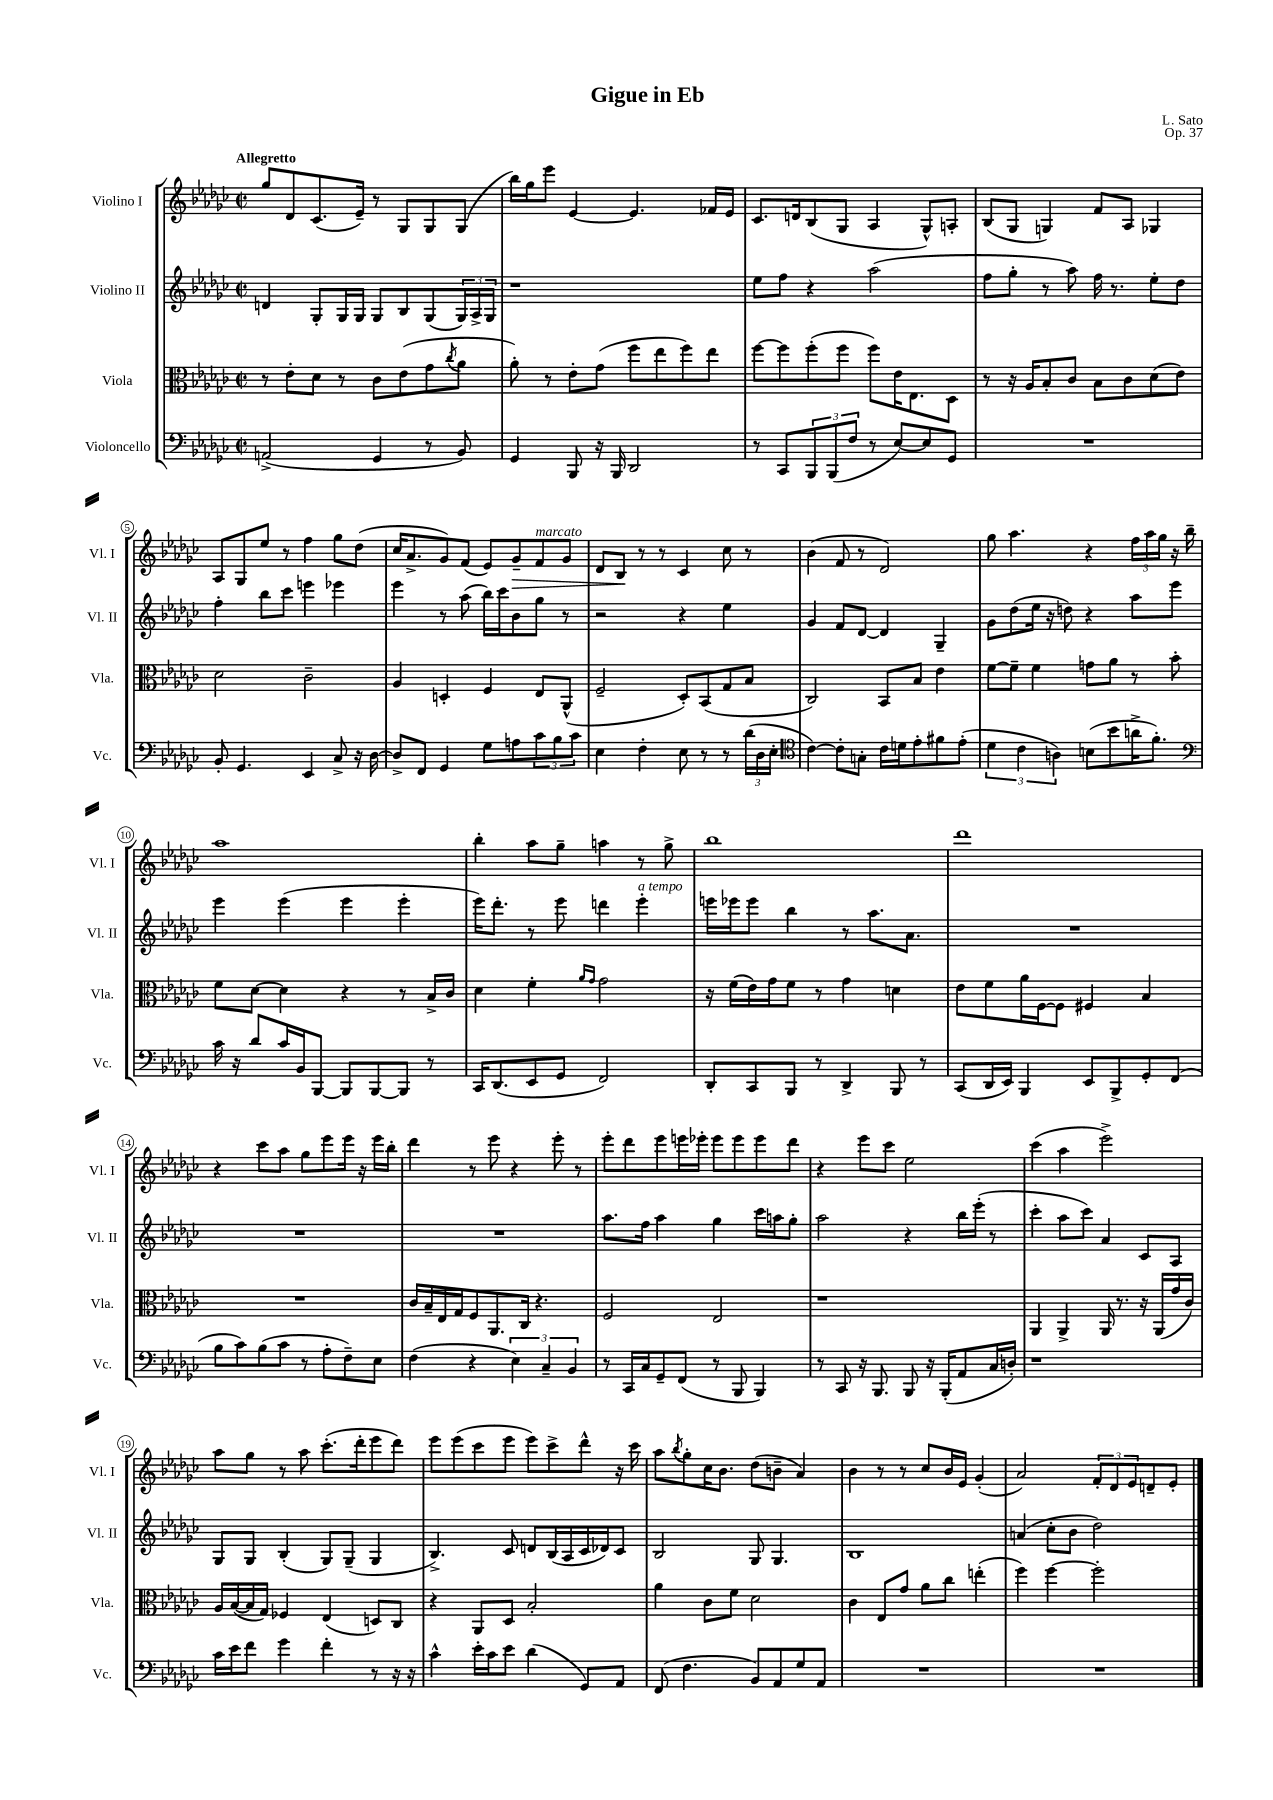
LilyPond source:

\header { title = "Gigue in Eb" composer = "L. Sato" opus = "Op. 37" }
<<
\new StaffGroup <<
\new Staff = "s0" \with { instrumentName = "Violino I" shortInstrumentName = "Vl. I" } {
    \clef treble \key ges \major \defaultTimeSignature \time 2/2 \tempo "Allegretto"
    ges''8 des'8 ces'8.( ees'16--) r8 ges8 ges8 ges8( |
    bes''16) ges''16 ees'''8 ees'4~ ees'4. fes'16 ees'16 |
    ces'8. d'16 bes8( ges8 aes4 ges8-^) a8-. |
    bes8( ges8 g4) f'8 aes8 ges4 |
    aes8 ges8 ees''8 r8 f''4 ges''8 des''8( |
    ces''16 aes'8.-> ges'8) f'8( ees'8) ges'8--\> f'8^\markup { \italic "marcato" } ges'8 |
    des'8 bes8\! r8 r8 ces'4 ces''8 r8 |
    bes'4( f'8 r8 des'2) |
    ges''8 aes''4. r4 \tuplet 3/2 { f''16 aes''16 ges''16 } r16 bes''16-- |
    aes''1 |
    bes''4-. aes''8 ges''8-- a''4 r8 ges''8-> |
    bes''1 |
    des'''1 |
    r4 ces'''8 aes''8 ges''8 ees'''8 ees'''16 r16 ees'''16 bes''16-. |
    des'''4 r8 ees'''8 r4 ees'''8-. r8 |
    ees'''8-. des'''8 ees'''8 e'''16 ees'''16-. ees'''8 ees'''8 ees'''8 des'''8 |
    r4 ees'''8 ces'''8 ees''2 |
    ces'''4( aes''4 ees'''2->) |
    aes''8 ges''8 r8 aes''8 ces'''8.-.( des'''16-. ees'''8 des'''8) |
    ees'''8 ees'''8( ces'''8 ees'''8 ees'''8) ces'''8-> des'''8-^ r16 ces'''16 |
    aes''8 \acciaccatura { bes''8 } ges''8-. ces''16 bes'8. des''8( b'8-- aes'4) |
    bes'4 r8 r8 ces''8 bes'16 ees'16 ges'4-.( |
    aes'2) \tuplet 3/2 { f'8-. des'8 ees'8 } d'8-- ees'8-. \bar "|." |
}
\new Staff = "s1" \with { instrumentName = "Violino II" shortInstrumentName = "Vl. II" } {
    \clef treble \key ges \major \defaultTimeSignature \time 2/2
    d'4 ges8-. ges16 ges16 ges8 bes8 ges8( \tuplet 3/2 { ges16) aes16-> ges16 } |
    r1 |
    ees''8 f''8 r4 aes''2( |
    f''8 ges''8-. r8 aes''8) f''16 r8. ees''8-. des''8 |
    f''4-. bes''8 ces'''8 e'''4 ees'''4 |
    ees'''4 r8 aes''8( bes''16) ces'''16 bes'8 ges''8 r8 |
    r2 r4 ees''4 |
    ges'4 f'8 des'8~ des'4 ges4-- |
    ges'8 des''8( ees''16 r16 d''8) r4 aes''8 ees'''8 |
    ees'''4 ees'''4( ees'''4 ees'''4-. |
    ees'''16) des'''8.-. r8 ees'''8 d'''4 ees'''4-.^\markup { \italic "a tempo" } |
    e'''16 ees'''16 ees'''8 bes''4 r8 aes''8. aes'8. |
    R1 |
    R1 |
    R1 |
    aes''8. f''16 aes''4 ges''4 ces'''16 a''16 ges''8-. |
    aes''2 r4 bes''16 ees'''16-.( r8 |
    ces'''4-. aes''8 ces'''8) aes'4 ces'8 aes8 |
    ges8 ges8 bes4-.( ges8) ges8--( ges4 |
    bes4.->) ces'8 d'8 bes16( aes16 ces'16 des'16) ces'8 |
    bes2 ges8 ges4. |
    bes1 |
    a'4( ces''8-. bes'8 des''2) \bar "|." |
}
\new Staff = "s2" \with { instrumentName = "Viola" shortInstrumentName = "Vla." } {
    \clef alto \key ges \major \defaultTimeSignature \time 2/2
    r8 ees'8-. des'8 r8 ces'8 ees'8( ges'8 \acciaccatura { ces''8 } aes'8 |
    aes'8-.) r8 ees'8-. ges'8( f''8 ees''8 f''8) ees''8 |
    f''8~ f''8 f''8-.( f''8 f''8) ees'16 ees8. des8 |
    r8 r16 aes16 bes8-. ces'8 bes8 ces'8 des'8( ees'8) |
    des'2 ces'2-- |
    aes4 d4-. f4 ees8 aes,8-^( |
    f2-- des8-.) bes,8( ges8 bes8 |
    ces2) bes,8 bes8 ees'4 |
    f'8~ f'8-- f'4 g'8 aes'8 r8 bes'8-. |
    f'8 des'8~ des'4 r4 r8 bes16-> ces'16 |
    des'4 f'4-. \grace { aes'16 ges'16 } ges'2 |
    r16 f'16( ees'16) ges'16 f'8 r8 ges'4 d'4 |
    ees'8 f'8 aes'16 f16~ f8 fis4 bes4 |
    R1 |
    ces'16 bes16-- ees16 ges16 f8 aes,8. ces16 r4. |
    f2 ees2 |
    r1 |
    aes,4 aes,4-> aes,16 r8. r16 aes,16( ges'16 ces'16) |
    aes16 bes16~( bes16 ges16) fes4 ees4( d8) ces8 |
    r4 aes,8 des8 bes2-. |
    aes'4 ces'8 f'8 des'2 |
    ces'4 ees8 ges'8 aes'8 ces''8 e''4-.( |
    f''4) f''4~ f''2-. \bar "|." |
}
\new Staff = "s3" \with { instrumentName = "Violoncello" shortInstrumentName = "Vc." } {
    \clef bass \key ges \major \defaultTimeSignature \time 2/2
    a,2->( ges,4 r8 bes,8) |
    ges,4 bes,,8 r16 bes,,16 des,2 |
    r8 ces,8 \tuplet 3/2 { bes,,8 bes,,8( f8 } r8 ees8~) ees8 ges,8 |
    R1 |
    bes,8-. ges,4. ees,4 ces8-> r16 des16~ |
    des8-> f,8 ges,4 ges8 a8 \tuplet 3/2 { ces'8 bes8 ces'8 } |
    ees4 f4-. ees8 r8 r8 \tuplet 3/2 { des'16( des16 ees16-. } |
    \clef tenor ces'4~) ces'8-. g8-. ces'16 d'16 ees'8-. fis'8 ees'8-.( |
    \tuplet 3/2 { des'4 ces'4 a4) } b8( bes'8 a'16-> f'8.-.) |
    \clef bass ces'16 r16 des'8 ces'16 bes,16 bes,,8~ bes,,8 bes,,8~ bes,,8 r8 |
    ces,16 des,8.( ees,8 ges,8 f,2) |
    des,8-. ces,8 bes,,8 r8 des,4-> bes,,8 r8 |
    ces,8( des,16 ees,16) bes,,4 ees,8 bes,,8-> ges,8-. f,8( |
    bes8 ces'8) bes8( ces'8 r8 aes8-. f8--) ees8 |
    f4( r4 \tuplet 3/2 { ees4) ces4-- bes,4 } |
    r8 ces,16 ces16 ges,8-- f,8( r8 bes,,8 bes,,4) |
    r8 ces,8 r16 bes,,8. bes,,8 r16 bes,,16-.( aes,8 ces16 d16-.) |
    r1 |
    ces'16 ees'16 f'8 ges'4 f'4-. r8 r16 r16 |
    ces'4-^ ees'16-. ces'16 ees'8 des'4( ges,8) aes,8 |
    f,8( f4. bes,8) aes,8 ges8 aes,8 |
    R1 |
    R1 \bar "|." |
}
>>
>>
\layout { \context { \Score \override BarNumber.stencil = #(make-stencil-circler 0.1 0.3 ly:text-interface::print) } }
